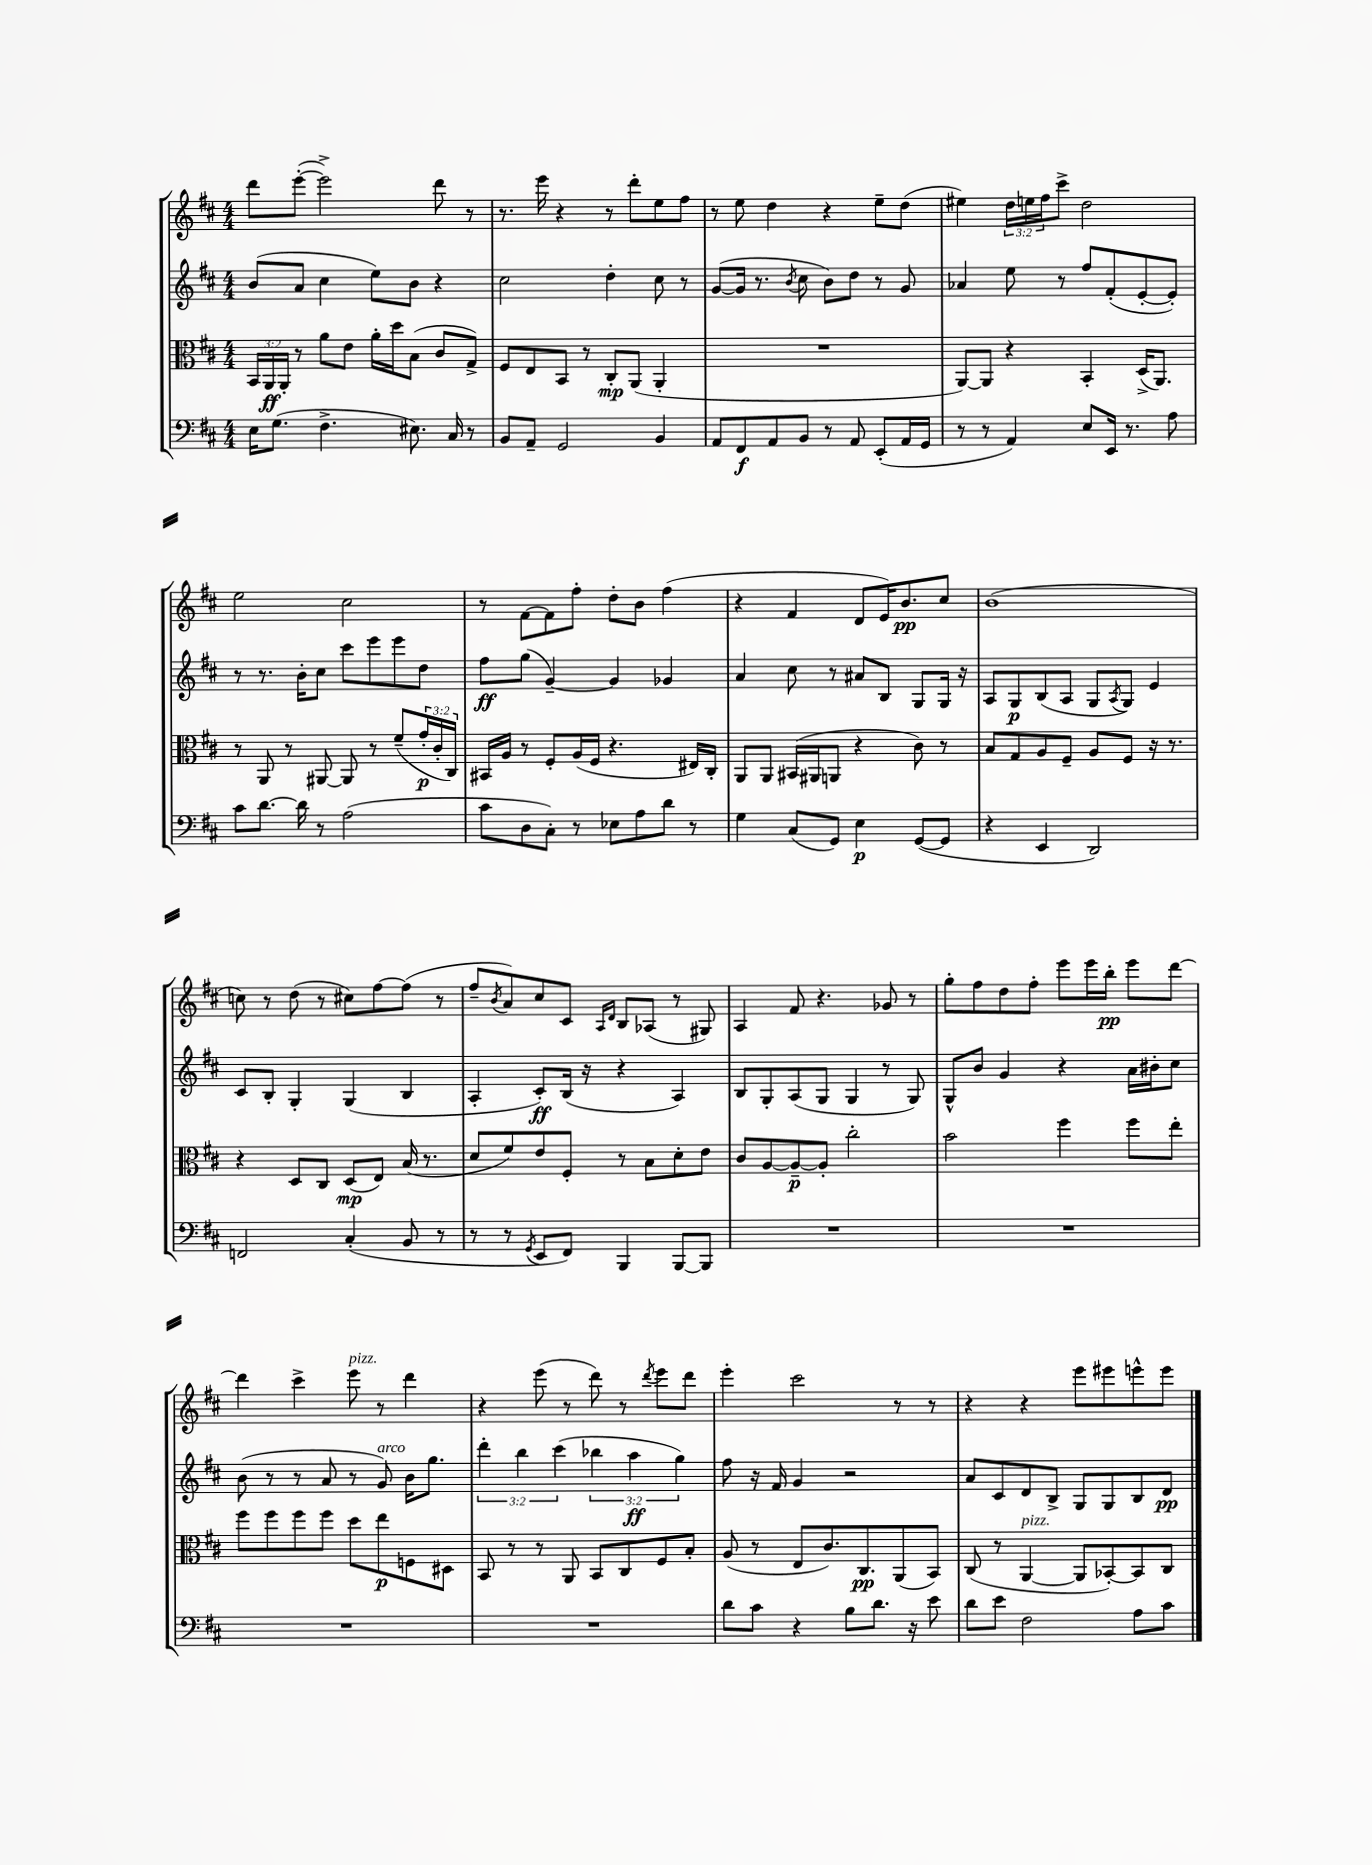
<<
\new StaffGroup <<
\new Staff = "s0" {
    \clef treble \key d \major \numericTimeSignature \time 4/4 \override Staff.TupletNumber.text = #tuplet-number::calc-fraction-text
    d'''8 e'''8~-.( e'''2->) d'''8 r8 |
    r8. e'''16 r4 r8 d'''8-. e''8 fis''8 |
    r8 e''8 d''4 r4 e''8-- d''8( |
    eis''4) \tuplet 3/2 { d''16 e''16 fis''16 } cis'''8-> d''2 |
    e''2 cis''2 |
    r8 fis'8~ fis'8 fis''8-. d''8-. b'8 fis''4( |
    r4 fis'4 d'8 e'16) b'8.\pp cis''8 |
    b'1( |
    c''8) r8 d''8( r8 cis''8) fis''8~ fis''8( r8 |
    fis''8-- \acciaccatura { b'8 } a'8) cis''8 cis'8 \grace { a16 d'16 } b8 aes8( r8 gis8) |
    a4 fis'8 r4. ges'8 r8 |
    g''8-. fis''8 d''8 fis''8-. e'''8 e'''16 b''16-.\pp e'''8 d'''8~ |
    d'''4 cis'''4-> e'''8^\markup { \italic "pizz." } r8 d'''4 |
    r4 e'''8( r8 d'''8) r8 \acciaccatura { d'''8 } e'''8 d'''8 |
    e'''4-. cis'''2 r8 r8 |
    r4 r4 e'''8 eis'''8 e'''8-^ e'''8 \bar "|." |
}
\new Staff = "s1" {
    \clef treble \key d \major \numericTimeSignature \time 4/4 \override Staff.TupletNumber.text = #tuplet-number::calc-fraction-text
    b'8( a'8 cis''4 e''8) b'8 r4 |
    cis''2 d''4-. cis''8 r8 |
    g'8~( g'16 r8. \acciaccatura { b'8 } cis''8 b'8) d''8 r8 g'8 |
    aes'4 e''8 r8 fis''8 fis'8-.( e'8~-. e'8-.) |
    r8 r8. b'16-. cis''8 cis'''8 e'''8 e'''8 d''8 |
    fis''8\ff g''8( g'4~--) g'4 ges'4 |
    a'4 cis''8 r8 ais'8 b8 g8 g16 r16 |
    a8 g8\p b8( a8 g8 \acciaccatura { a8 } g8) e'4 |
    cis'8 b8-. g4-. g4( b4 |
    a4-. cis'8-.\ff) b16( r16 r4 a4) |
    b8 g8-. a8( g8 g4 r8 g8) |
    g8-^ b'8 g'4 r4 a'16 bis'16-. cis''8 |
    b'8( r8 r8 a'8 r8 g'8^\markup { \italic "arco" }) b'16 g''8. |
    \tuplet 3/2 { d'''4-. b''4 cis'''4( } \tuplet 3/2 { bes''4 a''4\ff g''4) } |
    fis''8 r16 fis'16 g'4 r2 |
    a'8 cis'8 d'8 b8-> g8 g8 b8 d'8\pp \bar "|." |
}
\new Staff = "s2" {
    \clef alto \key d \major \numericTimeSignature \time 4/4 \override Staff.TupletNumber.text = #tuplet-number::calc-fraction-text
    \tuplet 3/2 { b,16 a,16\ff a,16-. } r8 a'8 e'8 a'16-. d''16 b8( cis'8 g8->) |
    fis8 e8 b,8 r8 cis8-.\mp a,8( a,4-. |
    R1 |
    a,8~) a,8 r4 b,4-. d16->( a,8.) |
    r8 a,8 r8 ais,8~ ais,8 r8 fis'8--( \tuplet 3/2 { g'16-.\p cis'16-. cis16) } |
    bis,16 a16 r8 fis8-. a16( fis16 r4. eis16) cis16-. |
    a,8 a,8 bis,16( ais,16 a,8 r4 cis'8) r8 |
    b8 g8 a8 fis8-- a8 fis8 r16 r8. |
    r4 d8 cis8 d8\mp( e8) b16( r8. |
    d'8 fis'8) e'8 fis8-. r8 b8 d'8-. e'8 |
    cis'8 a8~ a8~--\p a8-. cis''2-. |
    b'2 fis''4 fis''8 e''8-. |
    fis''8 fis''8 fis''8 fis''8 d''8 e''8\p f8 dis8 |
    b,8 r8 r8 a,8 b,8 cis8 fis8 b8-. |
    a8( r8 e8 cis'8.) cis8.\pp a,8( b,8) |
    cis8( r8 a,4~^\markup { \italic "pizz." } a,8 bes,8~-.) bes,8 cis8 \bar "|." |
}
\new Staff = "s3" {
    \clef bass \key d \major \numericTimeSignature \time 4/4
    e16 g8.( fis4.-> eis8.) cis16 r8 |
    b,8 a,8-- g,2 b,4 |
    a,8 fis,8\f a,8 b,8 r8 a,8 e,8-.( a,16 g,16 |
    r8 r8 a,4) e8 e,16 r8. a8 |
    cis'8 d'8.~ d'16 r8 a2( |
    cis'8 d8 cis8-.) r8 ees8 a8 d'8 r8 |
    g4 cis8( g,8) e4\p g,8~( g,8 |
    r4 e,4 d,2) |
    f,2 cis4-.( b,8 r8 |
    r8 r8 \acciaccatura { g,8 } e,8 fis,8) b,,4 b,,8~ b,,8 |
    R1 |
    R1 |
    R1 |
    R1 |
    d'8 cis'8 r4 b8 d'8. r16 e'8 |
    d'8 e'8 fis2 a8 cis'8 \bar "|." |
}
>>
>>
\layout { \context { \Score \remove "Bar_number_engraver" } }
